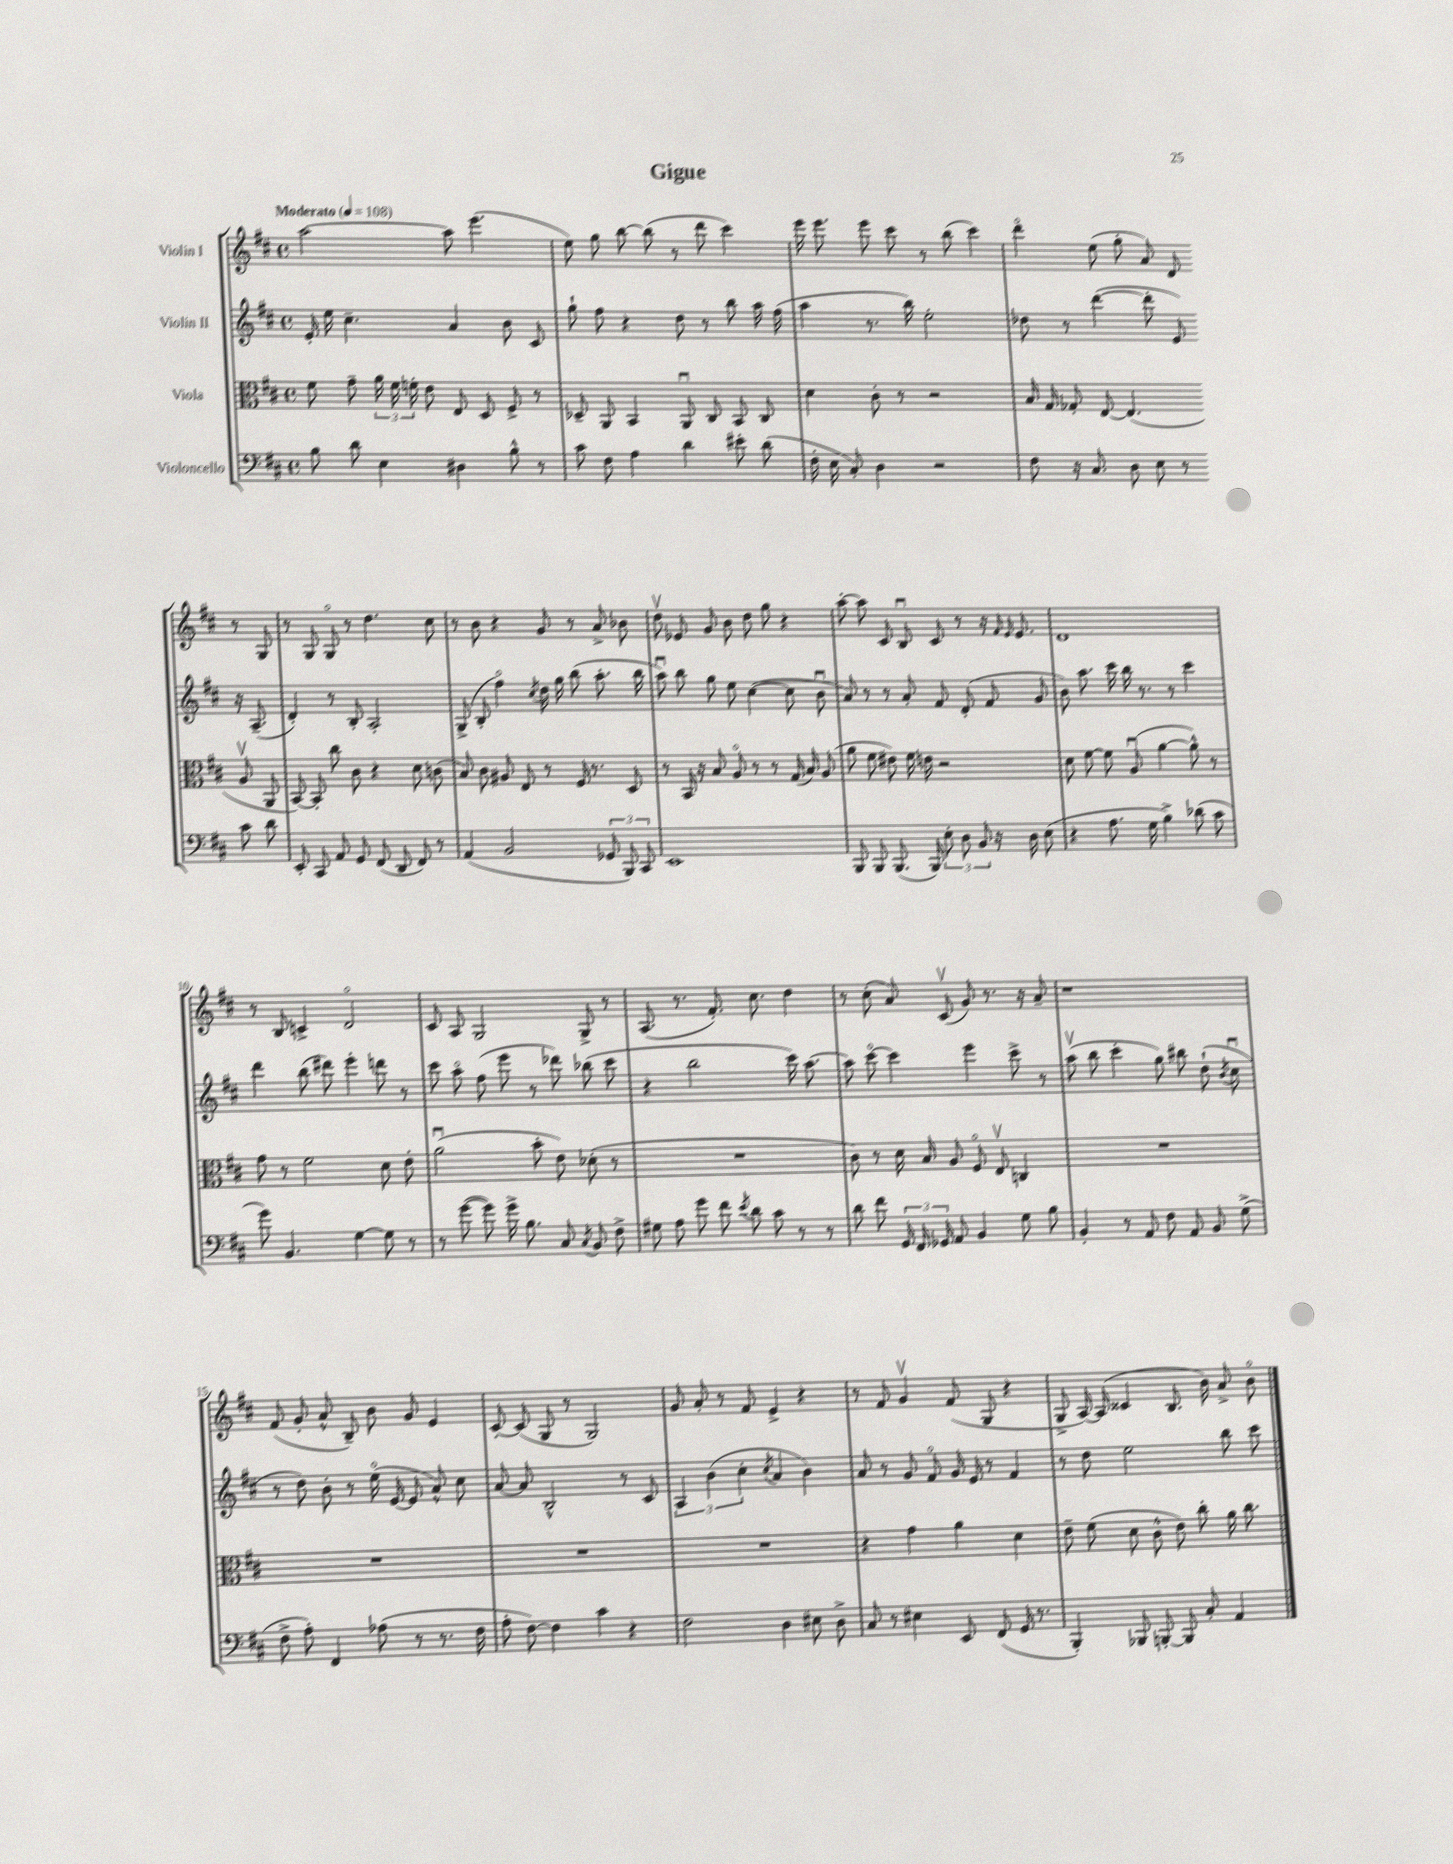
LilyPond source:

\header { title = "Gigue" }
<<
\new StaffGroup <<
\new Staff = "s0" \with { instrumentName = "Violin I" } {
    \clef treble \key d \major \defaultTimeSignature \time 4/4 \tempo "Moderato" 4 = 108
    \autoBeamOff a''2~ a''8 e'''4.( |
    e''8) g''8 b''8~ b''8( r8 d'''8 cis'''4) |
    e'''16 e'''8. e'''8 cis'''8 r8 b''8( cis'''4) |
    d'''4\flageolet e''8( g''8-. a'8) d'8 r8 g8 |
    r8 g8 g8\flageolet r8 d''4. cis''8 |
    r8 b'8 r4 g'8 r8 a'8-> bes'8 |
    d''8\upbow ees'8 g'8 b'8 d''8 g''8 r4 |
    a''8~-. a''8 cis'8 b8\downbow cis'8 r8 r16 \grace { fis'16 e'16 } e'8. |
    d'1 |
    r8 b8 c'4-> d'2\flageolet |
    cis'8 a8 g2 g8-> r8 |
    a8.( r8. fis'8.-.) cis''8. d''4 |
    r8 cis''8-.( a'8) cis'8\upbow( g'8) r8. r16 a'8-- |
    r1 |
    fis'8( g'8-. a'8-^ b8--) b'8 g'8 e'4 |
    cis'8~-. cis'8( g8 r8 g2) |
    g'8 a'8-. r8 fis'8 e'4-> r4 |
    r8 fis'8 g'4\upbow fis'8( g8 r4 |
    g8-> a16~) a16( cisis'4 b8. b'16) a'8-> b'8\flageolet \bar "|." |
}
\new Staff = "s1" \with { instrumentName = "Violin II" } {
    \clef treble \key d \major \defaultTimeSignature \time 4/4
    \autoBeamOff e'16-. e''16 cis''4.-- a'4 b'8 cis'8 |
    g''8-! fis''8 r4 d''8 r8 b''8 a''16 fis''16( |
    a''4 r8. b''16) e''2-. |
    des''8 r8 d'''4~( d'''8-. e'8) r16 a8.--( |
    d'4-.) r8 b8-. a2-. |
    g8->( b8-. fis''4\flageolet) \acciaccatura { cis''8 } d''16 g''16 b''8( a''8.-. b''16 |
    a''8\downbow) b''8 g''8 e''8 cis''4~( cis''8 b'8\downbow |
    a'8) r8 r8 a'8-. fis'8 d'8-.( fis'8 g'8 |
    b'8) a''8. cis'''16 b''16 r8. r8 cis'''4 |
    d'''4 b''8( dis'''8) e'''4-. d'''8 r8 |
    cis'''8 a''8\flageolet fis''8( e'''8 r8 des'''8) bes''8( cis'''8 |
    r4 b''2 cis'''16) a''8.~ |
    a''8 cis'''8~\flageolet cis'''4 e'''4 cis'''8-> r8 |
    a''8\upbow( b''8 cis'''4-. g''8) bis''8 d''8-!( \acciaccatura { b'8 } cis''8\downbow |
    r8 d''8) b'8-. r8 e''16\flageolet( e'16~ e'8 a'8-^) cis''8 |
    a'8~ a'8 b2-^ r8 cis'8 |
    \tuplet 3/2 { a4 b'4( cis''4-. } \acciaccatura { cis''8 } a'4 b'4) |
    a'8 r8 g'8 fis'8\flageolet g'16 e'16 r8 fis'4 |
    r8 d''8 e''2 b''8 cis'''8 \bar "|." |
}
\new Staff = "s2" \with { instrumentName = "Viola" } {
    \clef alto \key d \major \defaultTimeSignature \time 4/4
    \autoBeamOff fis'8 g'8-- \tuplet 3/2 { a'16 fis'16 f'16-. } e'8 e8 d8 fis8-> r8 |
    des8-- a,8 b,4 a,8\downbow cis8 b,8 cis8 |
    d'4 cis'8-. r8 r2 |
    b16 g16 ges8-. e8~ e4.( a8\upbow a,8 |
    b,8~) b,8-. cis''8 cis'8 r4 d'8 c'8( |
    b8) cis'8 ais8 e8 r8 fis16 r8. d8 |
    r8 b,16 r16 b8 a8\flageolet r8 r8 g16( b16) a8( |
    a'8 fis'8 eis'8) fis'16 e'16 r2 |
    d'8 fis'8~ fis'8 a8\downbow( a'4~ a'8-^) r8 |
    g'8 r8 fis'2 d'8 e'8-. |
    a'2\downbow( b'8-. e'8) des'8-.( r8 |
    R1 |
    cis'8) r8 d'16 b16 a8 fis8\flageolet e8\upbow c4 |
    R1 |
    R1 |
    R1 |
    R1 |
    r4 g'4 a'4 d'4 |
    e'8-- fis'8( d'8 cis'8-^ e'8) cis''8-. a'16 cis''8. \bar "|." |
}
\new Staff = "s3" \with { instrumentName = "Violoncello" } {
    \clef bass \key d \major \defaultTimeSignature \time 4/4
    \autoBeamOff b8 d'8 e4 dis4 b8-^ r8 |
    cis'8 fis8 a4 d'4 eis'8-. d'8( |
    fis16-. e16 cis8-.) d4 r2 |
    fis8 r16 cis8. d8 e8 r8 cis'8 d'8 |
    e,8-. cis,8 a,8 g,8 fis,8( d,8 fis,8) r8 |
    a,4( b,2 \tuplet 3/2 { ges,8 b,,8) cis,8 } |
    e,1 |
    b,,8 b,,8 b,,8.( b,,16) \tuplet 3/2 { e8-. d8 b,8 } r16 d16 e8( |
    r4 a8. g16 b4->) des'8( cis'8 |
    g'8) b,4. g4~ g8 r8 |
    r8 g'8~( g'8) g'16-> b8. cis8 \acciaccatura { cis8 } b,8 fis8-> |
    gis8 a8 g'8 fis'8 \acciaccatura { e'8 } d'8 cis'8 r8 r8 |
    d'8 fis'8 \tuplet 3/2 { g,16 fis,16 ges,16 } a,8 b,4 g8 b8 |
    b,4-. r8 a,8 fis8 a,8 b,8 g8->( |
    fis8-> a8-.) fis,4 aes8( r8 r8. fis16 |
    a8-. fis8~) fis4 cis'4 r4 |
    fis2 d4 eis8 d8-> |
    cis8 r8 eis4 e,8 fis,8( g,16 r8. |
    b,,4-.) bes,,8 b,,8~-. b,,8 cis8-. a,4 \bar "|." |
}
>>
>>
